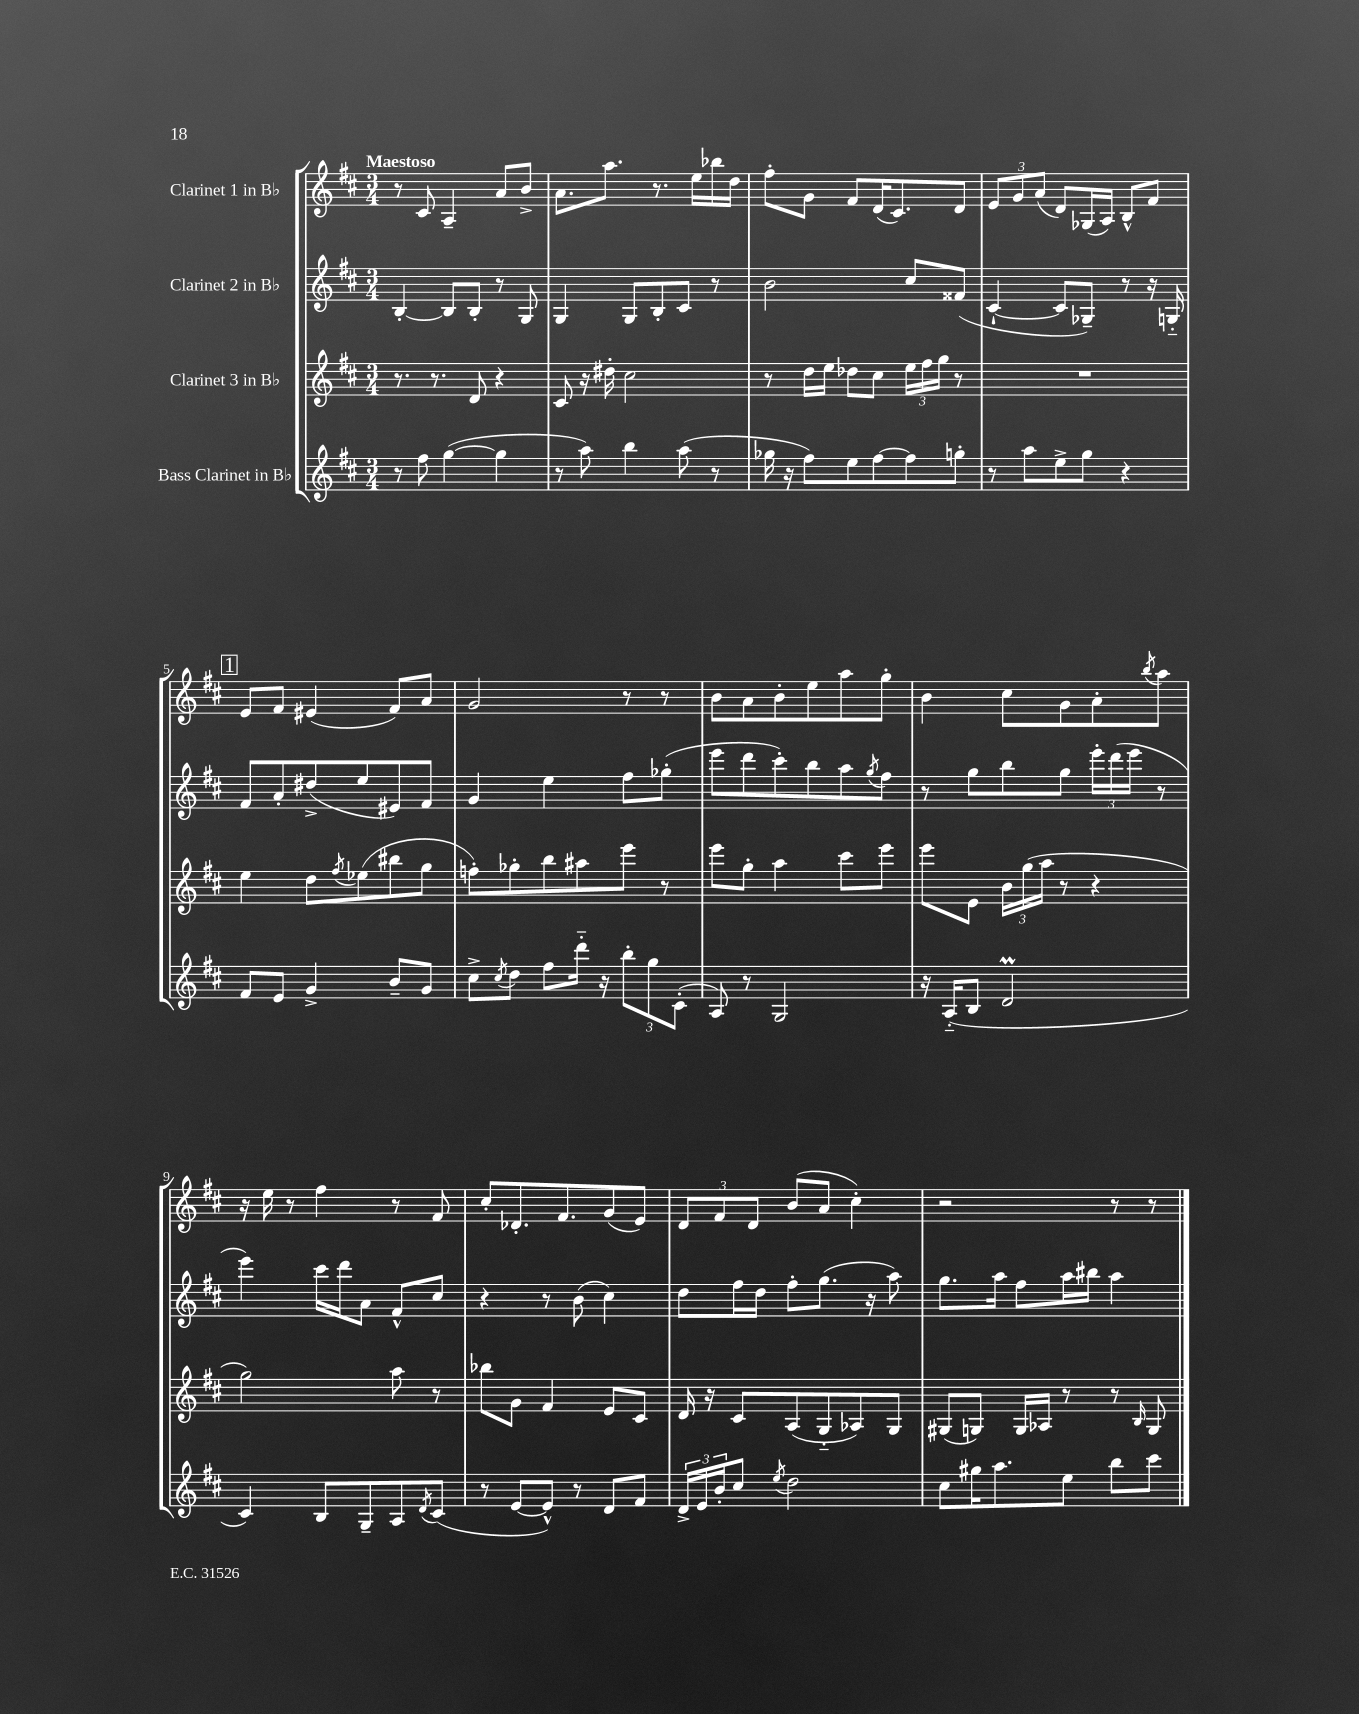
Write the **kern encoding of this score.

**kern	**kern	**kern	**kern
*part4	*part3	*part2	*part1
*staff4	*staff3	*staff2	*staff1
*I"Bass Clarinet in B♭	*I"Clarinet 3 in B♭	*I"Clarinet 2 in B♭	*I"Clarinet 1 in B♭
*clefG2	*clefG2	*clefG2	*clefG2
*k[f#c#]	*k[f#c#]	*k[f#c#]	*k[f#c#]
*M3/4	*M3/4	*M3/4	*M3/4
=1	=1	=1	=1
!	!	!	!LO:TX:a:B:t=Maestoso
8r	8.r	[4B'/	8r
8ff#\	.	.	8c#/
.	8.r	.	.
([4gg\	.	8B/L]	4A~/
.	8d/	8B'/J	.
4gg\]	4r	8r	8a/L
.	.	8G/	8b^/J
=2	=2	=2	=2
8r	8c#/	4G/	8.a\L
8aa\)	16r	.	.
.	16dd#X'\	.	8.aa\J
4bb\	2cc#\	8G/L	.
.	.	8B'/	8.r
(8aa\	.	8c#/J	.
.	.	.	16ee\LL
8r	.	8r	16bb-X\
.	.	.	16dd\JJ
=3	=3	=3	=3
16gg-X\	8r	2b\	8ff#'\L
16r	.	.	.
8ff#\L)	16dd\LL	.	8g\J
.	16ee\JJ	.	.
8ee\	8dd-X\L	.	8f#/L
[8ff#\	8cc#\J	.	(16d/K
.	.	.	8.c#/)
8ff#\]	24ee\LL	8cc#/L	.
.	24ff#\	.	.
.	24gg\JJ	.	.
8ggn'\J	8r	(8f##X/J	8d/J
=4	=4	=4	=4
8r	2.r	[4c#`/	12e/L
.	.	.	12g/
8aa\L	.	.	.
.	.	.	(12a/J
8ee^\	.	8c#/L]	8d/L)
8gg\J	.	8G-X~/J)	(16G-X/L
.	.	.	16A/JJ)
4r	.	8r	8B^^/L
.	.	16r	8f#/J
.	.	16Gn/	.
!!LO:LB:g=z
!!LO:REH:place=s1:t=1
=5	=5	=5	=5
8f#/L	4ee\	8f#/L	8e/L
8e/J	.	8a'/	8f#/J
4g^/	8dd\L	(8dd#X^/	(4e#X/
.	8qff#/	.	.
.	(8ee-X\	8ee/	.
8b~/L	8bb#X\	8e#X/)	8f#/L)
8g/J	8gg\J	8f#/J	8a/J
=6	=6	=6	=6
8cc#^\L	8ffn'\L)	4g/	2g/
8qcc#/	.	.	.
8dd\J	8gg-X'\	.	.
8ff#\L	8bb\	4ee\	.
16ddd\Jk	8aa#X\	.	.
16r	.	.	.
12bb'\L	8eee\J	8ff#\L	8r
12gg\	.	.	.
.	8r	(8gg-X'\J	8r
(12c#'\J	.	.	.
=7	=7	=7	=7
8A/)	8eee\L	8eee\L	8b\L
8r	8gg'\J	8ddd\	8a\
2G/	4aa\	8ccc#'\)	8b'\
.	.	8bb\	8ee\
.	8ccc#\L	8aa\	8aa\
.	.	8qgg/	.
.	8eee\J	8ff#\J	8gg'\J
=8	=8	=8	=8
16r	8eee\L	8r	4b\
(16A/KL	.	.	.
8B/J	8e\J	8gg\L	.
2dM/	24b\LL	8bb\	8cc#\L
.	(24gg\	.	.
.	24aa\JJ	.	.
.	8r	8gg\J	8g\
.	4r	24eee'\LL	8a'\
.	.	(24ddd\	.
.	.	24eee\JJ	.
.	.	.	8qbb/
.	.	8r	8aa\J
!!LO:LB:g=z
=9	=9	=9	=9
4c#/)	2gg\)	4eee\)	16r
.	.	.	16ee\
.	.	.	8r
8B/L	.	16ccc#\LL	4ff#\
.	.	16ddd\J	.
8G~/	.	8a\J	.
8A/	8aa\	8f#^^/L	8r
8qd/	.	.	.
(8c#/J	8r	8cc#/J	8f#/
=10	=10	=10	=10
8r	8bb-X\L	4r	8cc#'/L
[8e/L	8g\J	.	8.d-X'/
8e^^/J])	4f#/	8r	.
.	.	.	8.f#/
8r	.	(8b\	.
8d/L	8e/L	4cc#\)	(8g/
8f#/J	8c#/J	.	8e/J)
=11	=11	=11	=11
24d^/LL	16d/	8dd\L	12d/L
24e/	.	.	.
.	16r	.	.
24b'/J	.	.	12f#/
8cc#/J	8c#/L	16ff#\L	.
.	.	.	12d/J
.	.	16dd\JJ	.
8qee/	.	.	.
2dd\	(8A/	8ff#'\L	(8b/L
.	8G/	(8.gg\J	8a/J
.	8A-X/)	.	4cc#'\)
.	.	16r	.
.	8G/J	8aa\)	.
=12	=12	=12	=12
8cc#\L	(8G#X/L	8.gg\L	2r
16gg#X\K	8Gn/J)	.	.
8.aa\	.	16aa\Jk	.
.	16G/LL	8ff#\L	.
.	16A-X/JJ	.	.
8ee\J	8r	16aa\L	.
.	.	16bb#X\JJ	.
8bb\L	8r	4aa\	8r
.	16qqB/	.	.
8ccc#\J	8G/	.	8r
==	==	==	==
*-	*-	*-	*-
